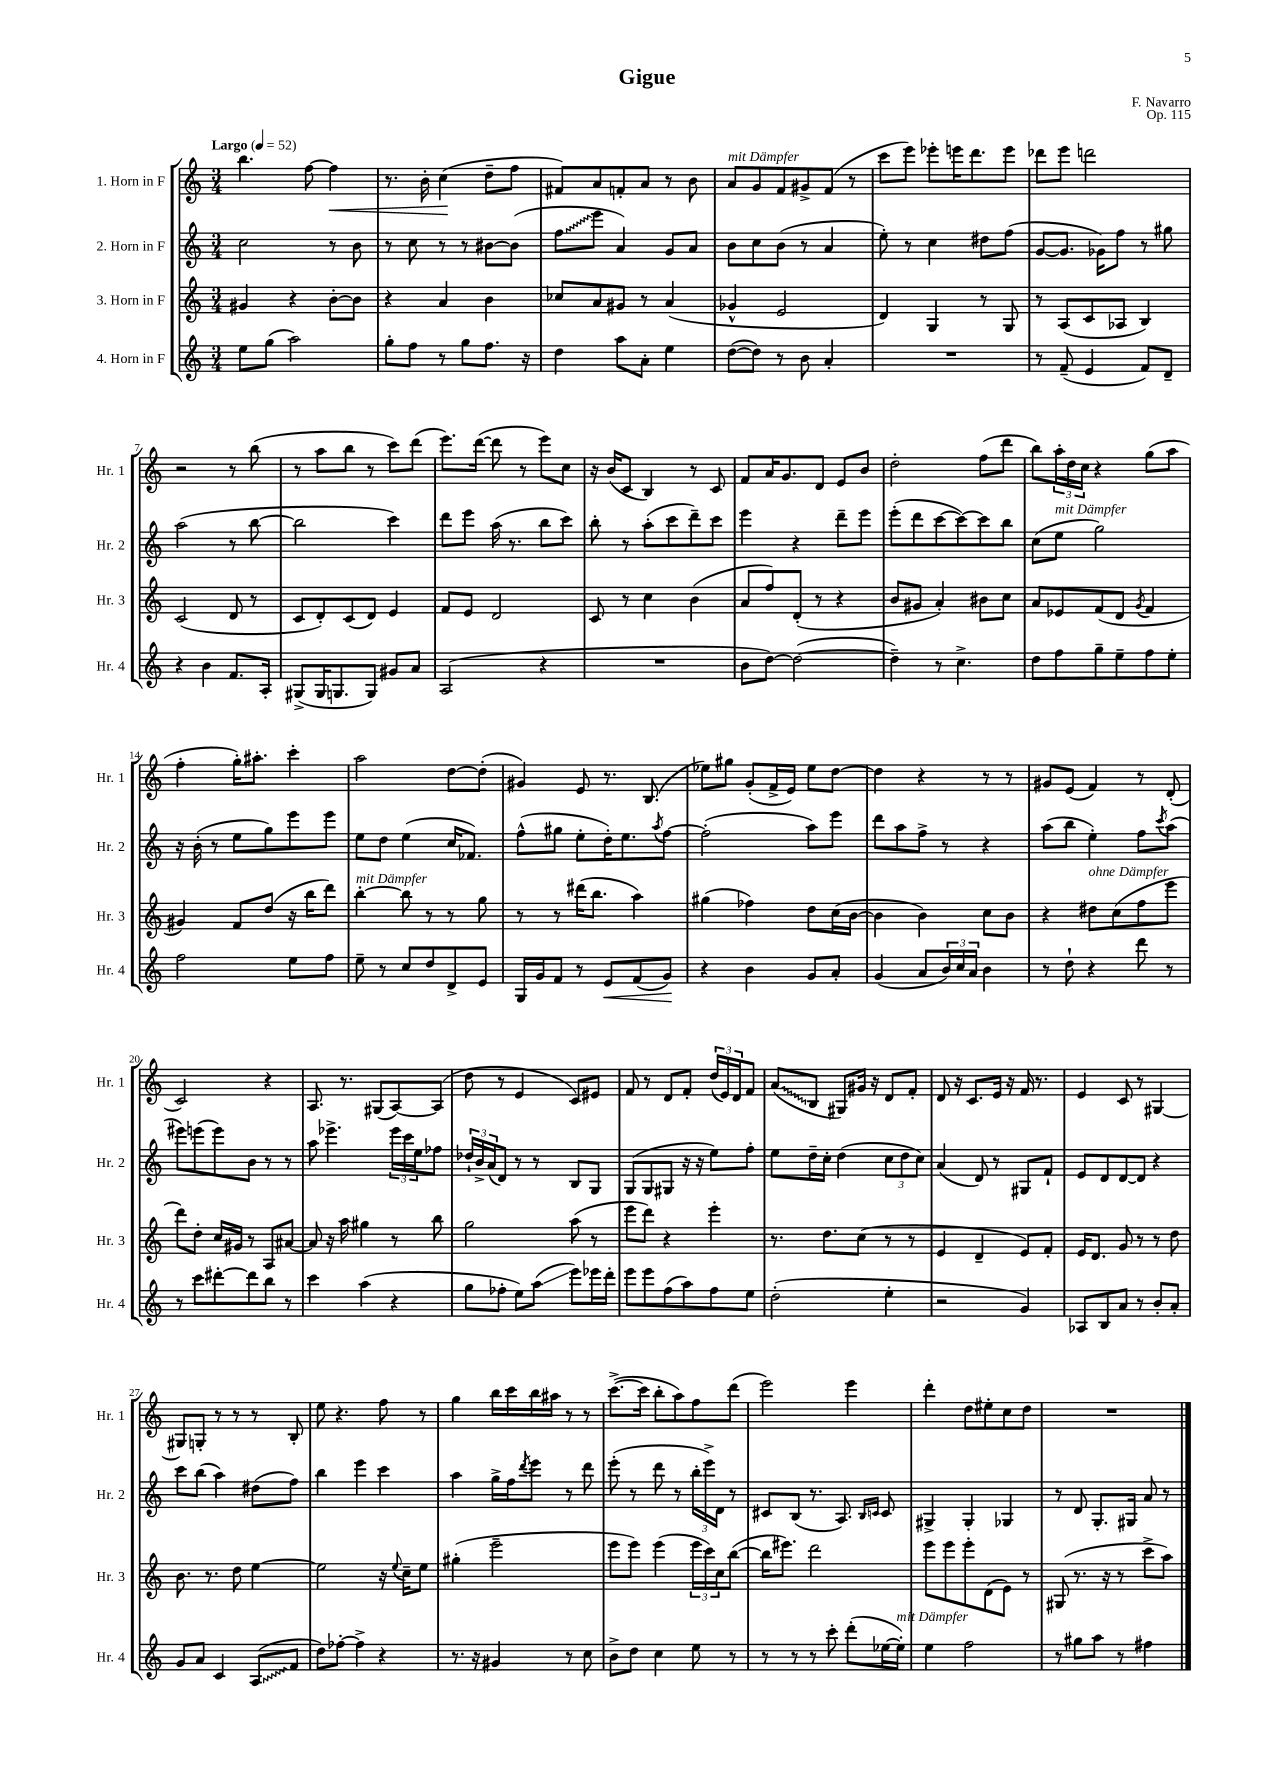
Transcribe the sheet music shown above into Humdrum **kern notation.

**kern	**kern	**kern	**kern
*staff4	*staff3	*staff2	*staff1
*clefG2	*clefG2	*clefG2	*clefG2
*k[]	*k[]	*k[]	*k[]
*M3/4	*M3/4	*M3/4	*M3/4
*MM52	*MM52	*MM52	*MM52
8ee	4g#	2cc	4.bb
(8gg	.	.	.
2aa)	4r	.	.
.	.	.	[8ff
.	[8b'	8r	4ff]
.	8b]	8b	.
=	=	=	=
8gg'	4r	8r	8.r
8ff	.	8cc	.
.	.	.	16b'
8r	4a	8r	(4cc
8gg	.	8r	.
8.ff	4b	[8b#	8dd~
.	.	(8b#]	8ff
16r	.	.	.
=	=	=	=
4dd	8cc-	8ff	8f#)
.	8a	8eee	8a
8aa	8g#	4a)	8f'
8a'	8r	.	8a
4ee	(4a	8g	8r
.	.	8a	8b
=	=	=	=
([8dd	4g-^^	8b	8a
8dd])	.	8cc	8g
8r	2e	(8b	8f
8b	.	8r	8g#^
4a'	.	4a	(8f
.	.	.	8r
=	=	=	=
2.r	4d)	8ee')	8ccc
.	.	8r	8eee)
.	4G	4cc	8eee-'
.	.	.	16eee
.	.	.	8.ddd
.	8r	8dd#	.
.	8G	(8ff	8eee
=	=	=	=
8r	8r	[8g	8ddd-
(8f~	(8A	8.g]	8eee
4e	8c	.	2ddd
.	.	16g-)	.
.	8A-	8ff	.
8f)	4B)	8r	.
8d~	.	8gg#	.
=	=	=	=
4r	(2c	(2aa	2r
4b	.	.	.
8.f	8d	8r	8r
.	8r	[8bb	(8bb
16A'	.	.	.
=	=	=	=
(8G#^	8c	2bb]	8r
16G#	8d')	.	8aa
8.G	.	.	.
.	(8c	.	8bb
8G)	8d)	.	8r
8g#	4e	4ccc)	8ccc)
8a	.	.	(8ddd
=	=	=	=
(2A	8f	8ddd	8.eee)
.	8e	8eee	.
.	.	.	([16ddd
.	2d	(16aa	8ddd]
.	.	8.r	.
.	.	.	8r
4r	.	8bb	8eee)
.	.	8ccc)	8cc
=	=	=	=
2.r	8c	8bb'	16r
.	.	.	(16b
.	8r	8r	8c
.	4cc	(8aa'	4B)
.	.	8ccc	.
.	(4b	8ddd~)	8r
.	.	8ccc	8c
=	=	=	=
8b	8a	4eee	8f
[8dd)	8ff)	.	16a
.	.	.	8.g
(2dd_	(8d'	4r	.
.	8r	.	8d
.	4r	8ddd~	8e
.	.	8eee	8b
=	=	=	=
4dd~])	8b	(8eee'	2dd'
.	8g#	8ddd	.
8r	4a')	[8ccc	.
4.cc^	.	8ccc_)	.
.	8b#	8ccc]	(8ff
.	8cc	8bb	8ddd
=	=	=	=
8dd	8a	(8cc	8bb)
8ff	8e-	8ee	24aa'
.	.	.	24dd
.	.	.	24cc
8gg~	(8f	2gg)	4r
8ee~	8d	.	.
.	8qg	.	.
8ff	4f	.	(8gg
8ee'	.	.	8aa
=	=	=	=
2ff	4g#)	16r	4ff'
.	.	(16b'	.
.	.	8r	.
.	8f	8ee	16gg')
.	.	.	8.aa#'
.	(8dd	8gg)	.
8ee	16r	8eee	4ccc'
.	16bb	.	.
8ff	8ddd)	8eee	.
=	=	=	=
8ee~	[4bb'	8ee	2aa
8r	.	8dd	.
8cc	8bb]	(4ee	.
8dd	8r	.	.
8d^	8r	16cc	[8dd
.	.	8.f-)	.
8e	8gg	.	(8dd']
=	=	=	=
16G	8r	(8ff^^	4g#)
16g	.	.	.
8f	8r	8gg#	.
8r	(16ddd#	8ee'	8e
.	8.bb	.	.
8e	.	16dd')	8.r
.	.	8.ee	.
(8f	4aa)	.	.
.	.	.	(8.B
.	.	8qaa	.
8g)	.	[8ff	.
=	=	=	=
4r	(4gg#	(2ff']	8ee-)
.	.	.	8gg#
4b	4ff-)	.	(8g'
.	.	.	16f^
.	.	.	16e)
8g	8dd	8aa)	8ee-
8a'	(16cc	8eee	[8dd
.	[16b	.	.
=	=	=	=
(4g	4b]	8ddd	4dd]
.	.	8aa	.
8a	4b)	8ff^	4r
24b)	.	8r	.
24cc	.	.	.
24a	.	.	.
4b	8cc	4r	8r
.	8b	.	8r
=	=	=	=
8r	4r	(8aa	8g#
8dd`	.	8bb	(8e
4r	8dd#	4ee')	4f)
.	(8cc	.	.
8ddd	8ff	8ff	8r
.	.	8qccc	.
8r	8eee	(8aa	(8d'
=	=	=	=
8r	8ddd)	8eee#)	2c)
8ccc	8dd'	(8eee	.
[8ddd#'	16cc	8eee)	.
.	16g#	.	.
8ddd#]	8r	8b	.
8bb	8A	8r	4r
8r	[8a#	8r	.
=	=	=	=
4ccc	8a#]	8aa	8.A
.	16r	4.eee-^	.
.	16aa	.	8.r
(4aa	4gg#	.	.
.	.	.	(8G#
4r	8r	24eee-	[8A)
.	.	24ccc	.
.	.	24ee	.
.	8bb	8ff-	(8A]
=	=	=	=
8gg	2gg	24dd-`	8dd
.	.	24b^	.
.	.	(24a	.
8ff-'	.	8d)	8r
8ee)	.	8r	4e
(8aa	.	8r	.
8eee)	(8aa	8B	8c)
16eee-	8r	8G	8e#
16ddd'	.	.	.
=	=	=	=
8eee	8eee	(8G	8f
8eee	8ddd)	8G	8r
(8ff	4r	8G#	8d
8aa)	.	16r	8f'
.	.	16r	.
8ff	4eee'	8ee)	(24dd
.	.	.	24e)
.	.	.	24d
8ee	.	8ff'	8f
=	=	=	=
(2dd'	8.r	8ee	(8a
.	.	16dd~	8B
.	8.dd	16cc'	.
.	.	(4dd	8G#)
.	(8cc	.	16g#
.	.	.	16r
4ee'	8r	12cc	8d
.	.	12dd	.
.	8r	.	8f'
.	.	12cc)	.
=	=	=	=
2r	4e	(4a	8d
.	.	.	16r
.	.	.	8.c
.	4d~	8d)	.
.	.	8r	16e
.	.	.	16r
4g)	8e)	8G#	16f
.	.	.	8.r
.	8f'	8f`	.
=	=	=	=
8A-	16e	8e	4e
.	8.d	.	.
8B	.	8d	.
8a	8g	[8d	8c
8r	8r	8d]	8r
8b'	8r	4r	[4G#
8a'	8dd	.	.
=	=	=	=
8g	8.b	8ccc	8G#]
8a	.	(8bb	8G'
.	8.r	.	.
4c	.	4aa)	8r
.	8dd	.	8r
(8A	[4ee	(8dd#	8r
8f	.	8ff)	8B'
=	=	=	=
8dd)	2ee]	4bb	8ee
[8ff-'	.	.	4.r
4ff-^]	.	4eee	.
4r	16r	4ccc	8ff
.	8qqee	.	.
.	16cc~	.	.
.	8ee	.	8r
=	=	=	=
8.r	(4gg#'	4aa	4gg
16r	.	.	.
4g#	2eee~	16gg^	16bb
.	.	16ff	16ccc
.	.	8qddd	.
.	.	8eee	16bb
.	.	.	16aa#
8r	.	8r	8r
8cc	.	8ddd	8r
=	=	=	=
8b^	8eee	(8eee'	([8.ccc^
8dd	8eee)	8r	.
.	.	.	16ccc]
4cc	(4eee	8ddd	8bb'
.	.	8r	8aa)
8ee	24eee	24bb'	8ff
.	24ccc)	24eee^)	.
.	24cc	24d	.
8r	([8bb	8r	(8ddd
=	=	=	=
8r	16bb]	8c#	2eee)
.	8.eee#)	.	.
8r	.	(8B	.
8r	2ddd	8.r	.
8ccc'	.	.	.
.	.	8.A)	.
(8ddd'	.	.	4eee
.	.	16qqB	.
.	.	16qqc	.
[16ee-	.	8c	.
16ee-'])	.	.	.
=	=	=	=
4ee	8eee	4G#^	4ddd'
.	8eee	.	.
2ff	8eee'	4G#'	8dd
.	(8d	.	8ee#'
.	8e)	4G-	8cc
.	8r	.	8dd
=	=	=	=
8r	(8G#	8r	2.r
8gg#	8.r	8d	.
8aa	.	8.G'	.
.	16r	.	.
8r	8r	.	.
.	.	16G#	.
4ff#	8ccc^	8a	.
.	8aa)	8r	.
==	==	==	==
*-	*-	*-	*-
